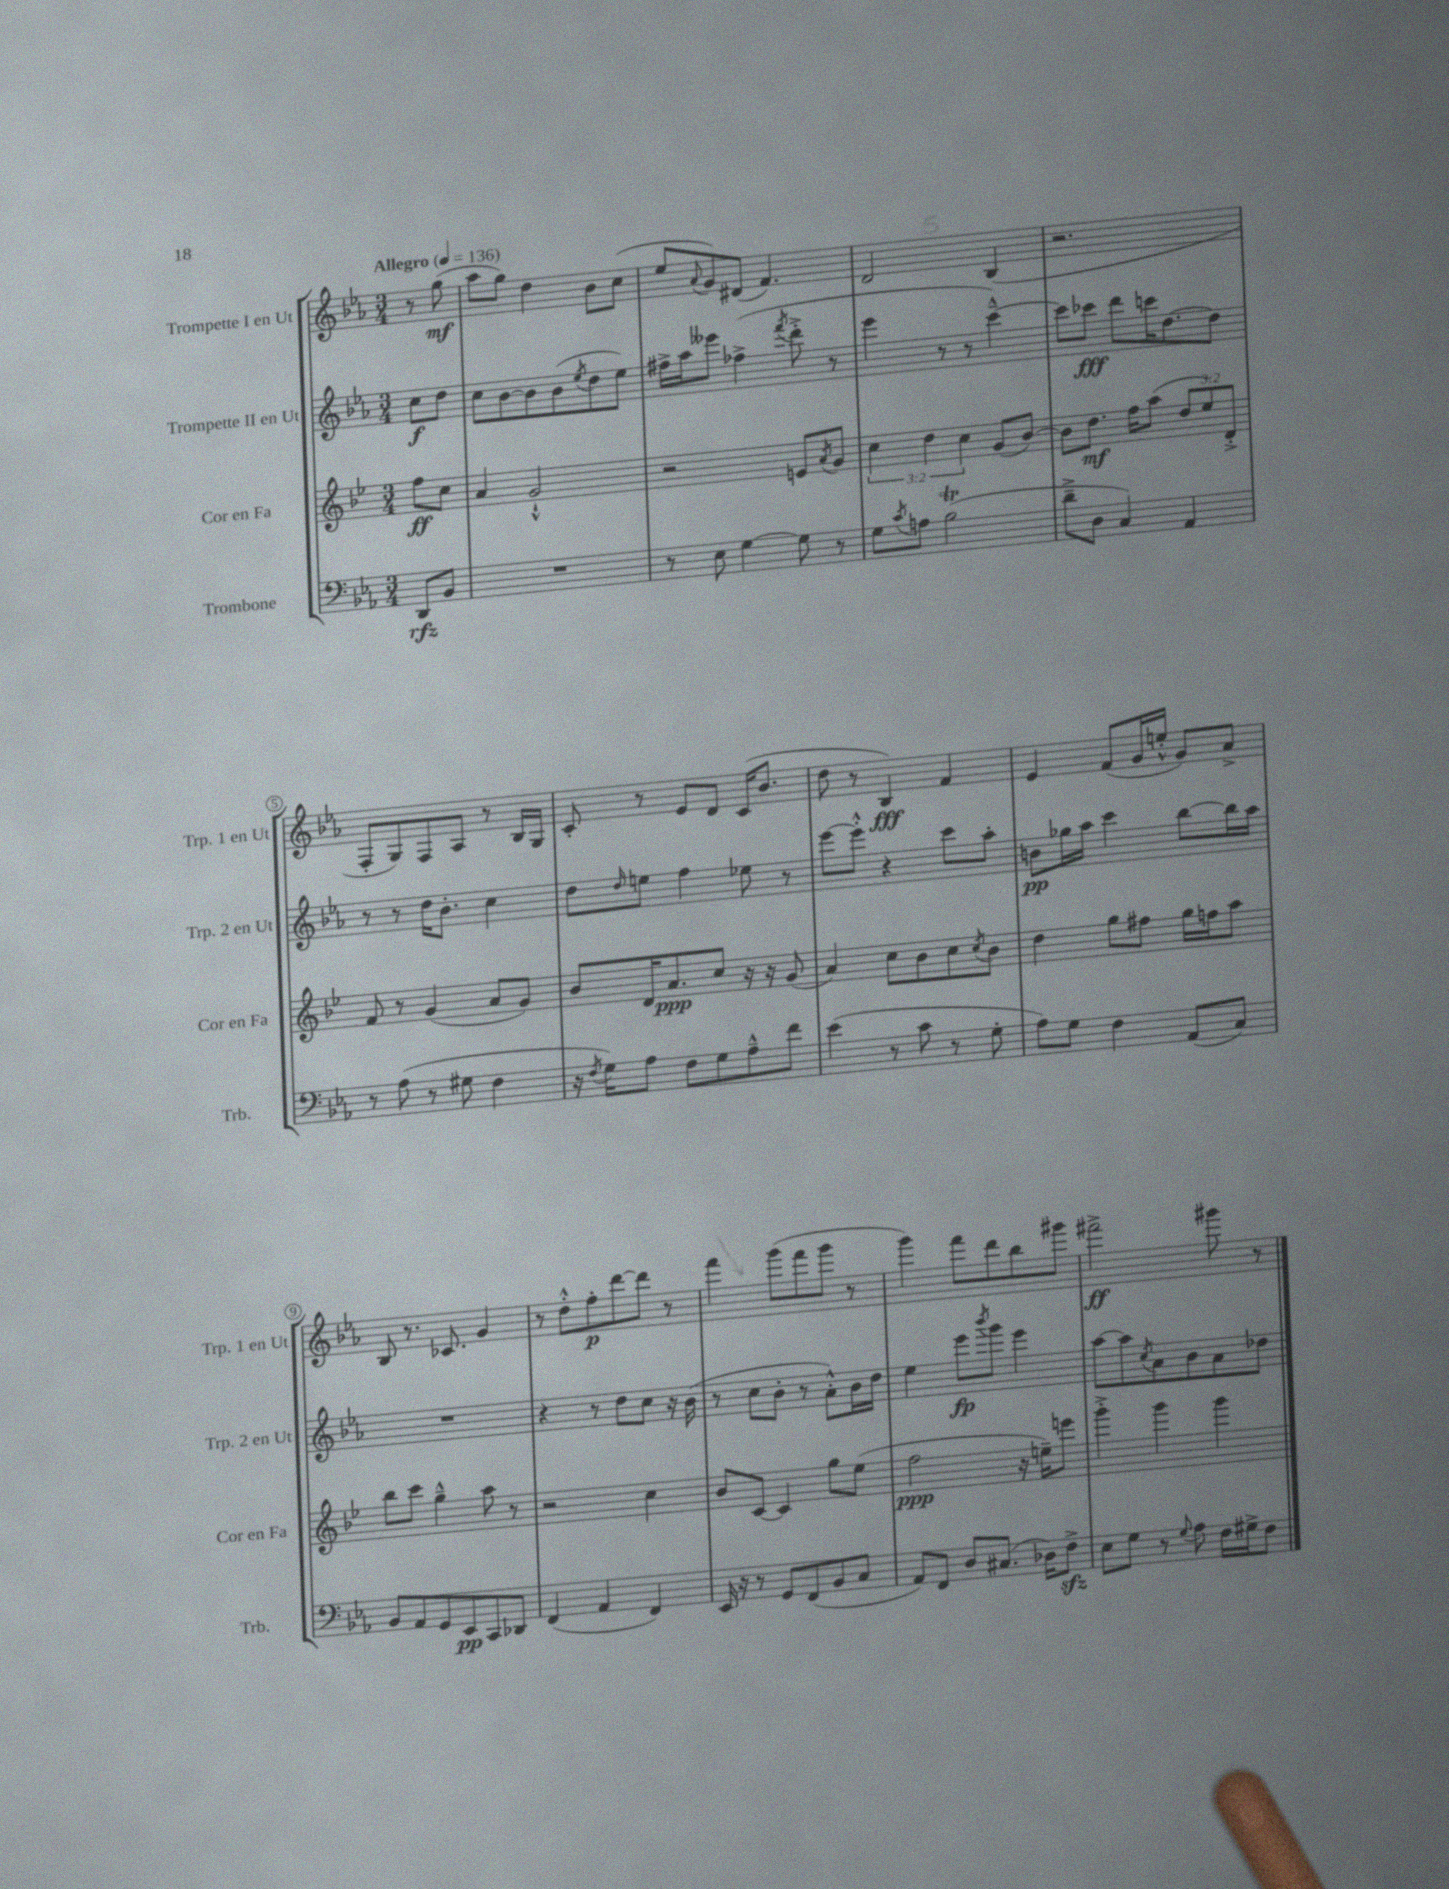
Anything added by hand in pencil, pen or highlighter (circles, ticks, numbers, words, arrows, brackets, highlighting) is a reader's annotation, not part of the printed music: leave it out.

**kern	**kern	**kern	**kern
*staff4	*staff3	*staff2	*staff1
*clefF4	*clefG2	*clefG2	*clefG2
*k[b-e-a-]	*k[b-e-]	*k[b-e-a-]	*k[b-e-a-]
*M3/4	*M3/4	*M3/4	*M3/4
*MM136	*MM136	*MM136	*MM136
8DD	8ff	8cc	8r
8BB-	8cc	8dd	(8gg
=	=	=	=
2.r	4a	8cc	8aa-
.	.	[8b-	8gg)
.	2g`^^	8b-]	4dd
.	.	(8b-	.
.	.	8qee-	.
.	.	8dd	8b-
.	.	8ee-)	(8cc
=	=	=	=
8r	2r	16ff#^	8ee-
.	.	16aa-	.
.	.	.	8qqa-
8E-	.	8eee--	8g)
[4G	.	(4ff-^	(8d#
.	.	.	4.f)
.	.	8qfff	.
8G]	8e	8ddd'^	.
.	8qa	.	.
8r	8g	8r	.
=	=	=	=
8G	6cc	4eee-	2d
8qc	.	.	.
8A	.	.	.
.	6dd	.	.
(2B-	.	8r	.
.	6cc	.	.
.	.	8r	.
.	(8g	[4ccc~^^)	(4B-
.	[8b-)	.	.
=	=	=	=
8d~^	8b-]	8ccc]	2.r
8D	8.dd	8ccc-	.
4C)	.	8ddd	.
.	16ff	.	.
.	(8aa	16ccc	.
.	.	[8.dd	.
4AA-	12dd	.	.
.	12ee-)	.	.
.	.	8dd]	.
.	12d'^	.	.
=	=	=	=
8r	8f	8r	8F'
(8A-	8r	8r	8G)
8r	(4g	16dd	8F
.	.	8.b-'	.
8G#	.	.	8A-
4F	8a	4cc	8r
.	8g)	.	16B-
.	.	.	16G
=	=	=	=
16r	8b-	8dd	8c'
8qF	.	.	.
16G)	.	.	.
.	.	16qqdd	.
8A-	16d	8ee	8r
.	8.a	.	.
8F	.	4ff	8e-
8G	8cc	.	8d
8A-~^^	16r	8ee-	(16c
.	16r	.	8.b-
8f	(8g	8r	.
=	=	=	=
(4e-	4a)	[8eee-	8dd
.	.	8eee-'^^]	8r
8r	8cc	4r	4B-)
8c	8b-	.	.
8r	8cc	8ccc	4f
.	8qcc	.	.
8G'	8b-	8aa-'	.
=	=	=	=
8A-)	4dd	8b	4e-
8G	.	16gg-	.
.	.	16aa-	.
4F	8gg	4ccc	(8f
.	8ff#	.	16g
.	.	.	16ee'^^
(8AA-	16gg	[8bb-	8g)
.	16ff	.	.
8C)	8aa	16bb-]	8a-^
.	.	16aa-	.
=	=	=	=
8BB-	8bb-	2.r	8B-
8AA-	8ccc	.	8.r
8GG	4gg~^^	.	.
.	.	.	8.c-
8EE-	.	.	.
8CC	8aa	.	4g
8DD-	8r	.	.
=	=	=	=
(4FF	2r	4r	8r
.	.	.	8dd'^^
4AA-	.	8r	8ff'
.	.	8dd	[8ddd
4FF)	4cc	8cc	8ddd]
.	.	16r	8r
.	.	(16b-	.
=	=	=	=
16EE-	8b-	8r	4fff
16r	.	.	.
8r	[8c	8cc	.
8GG	4c]	8b-'	(8ggg
(8FF	.	8r	8fff
8BB-	8gg	8a-'^^)	8ggg
8C	(8ee-	16b-	8r
.	.	16dd	.
=	=	=	=
8AA-)	2ff	4ee-	4ggg)
8FF	.	.	.
8D	.	8eee-	8fff
.	.	8qbbb-	.
(8.C#	.	8ggg	8ddd
.	16r	4eee-	8bb-
16D-)	16ee~)	.	.
8F^	8eee	.	8ggg#
=	=	=	=
8E-	4ggg'^	[8aa-	2fff#^
8G	.	8aa-]	.
.	.	8qcc	.
8r	4ggg	8a-	.
8qqG	.	.	.
8A-	.	8b-	.
16F	4ggg	8a-	8ggg#
16G#^	.	.	.
8F	.	8dd-	8r
==	==	==	==
*-	*-	*-	*-
